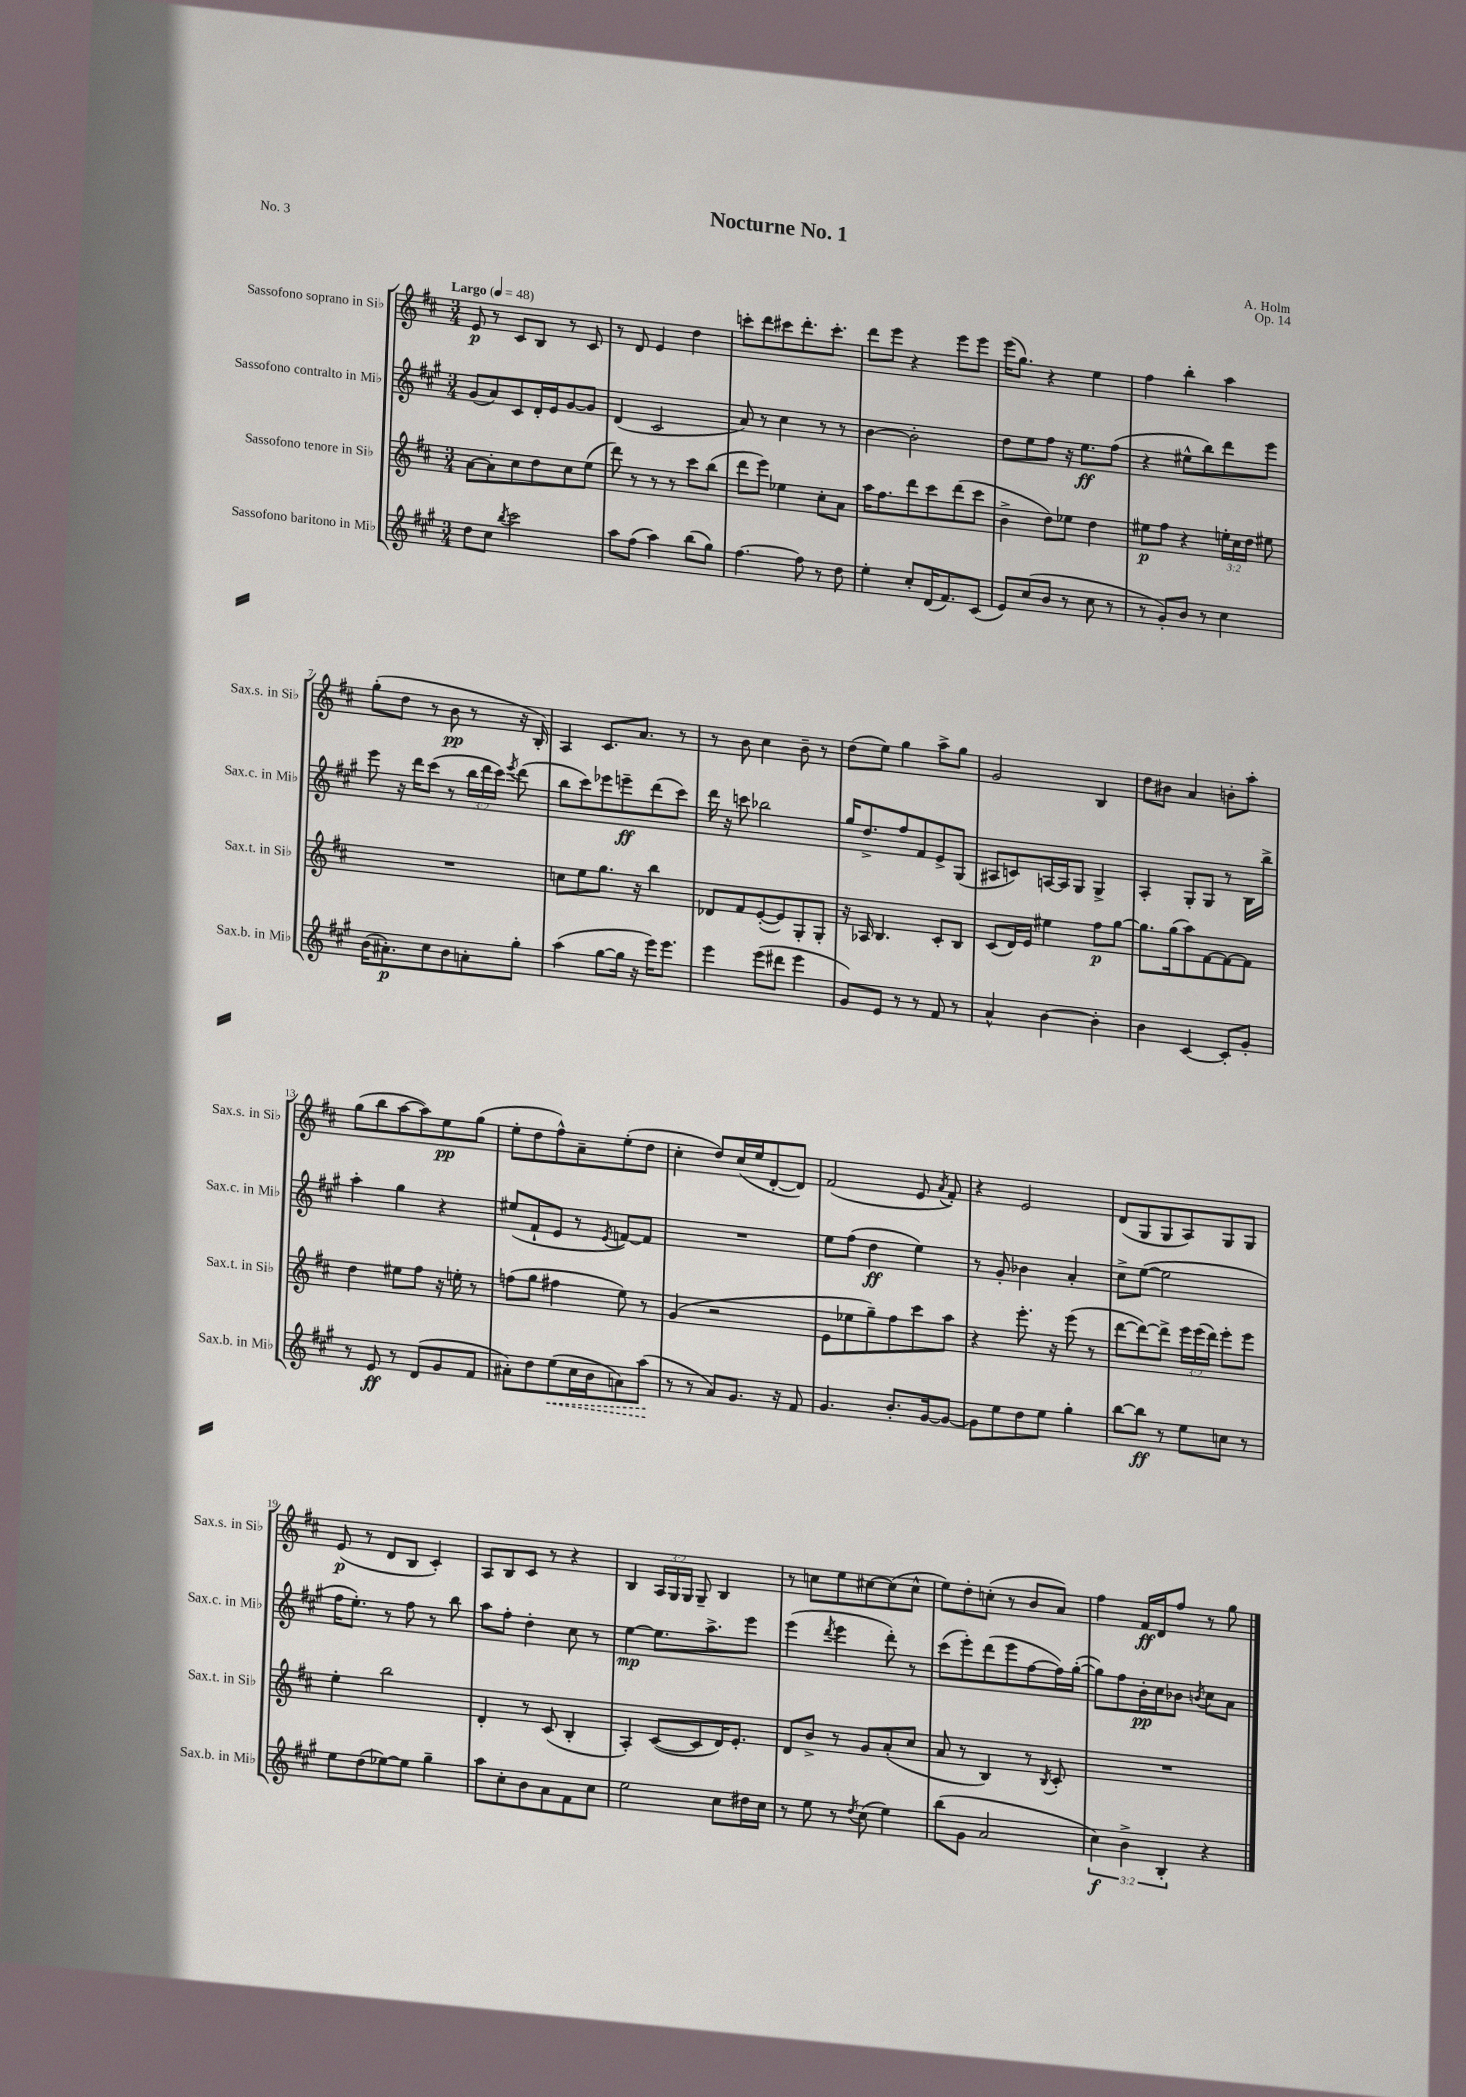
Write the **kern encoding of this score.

**kern	**kern	**kern	**kern
*staff4	*staff3	*staff2	*staff1
*clefG2	*clefG2	*clefG2	*clefG2
*k[f#c#g#]	*k[f#c#]	*k[f#c#g#]	*k[f#c#]
*M3/4	*M3/4	*M3/4	*M3/4
*MM48	*MM48	*MM48	*MM48
8dd	[8a	(8g#	8e
8cc#	8a']	8a)	8r
8qbb	.	.	.
2ccc#	8cc#	8c#	8c#
.	8dd	16d'	8B
.	.	16e	.
.	8cc#	[8g#	8r
.	(8ee	8g#]	8c#
=	=	=	=
8aa	8ddd)	(4d	8r
(8ff#	8r	.	8d
4aa)	8r	2c#	4e
.	8r	.	.
(8bb	8ccc#	.	4dd
8gg#)	(8bb	.	.
=	=	=	=
[4.ff#	8ddd	8a)	8ccc'
.	8eee)	8r	8ddd
.	4ee-	4cc#	8ccc#
8ff#]	.	.	8.ddd'
8r	8cc#'	8r	.
.	.	.	8.ccc#'
8dd	8a	8r	.
=	=	=	=
4ee'	16aa	[4b	8ddd
.	8.ff#	.	.
.	.	.	8eee
8cc#'	8ddd	2b']	4r
(16d	8ccc#	.	.
8.f#)	.	.	.
.	(8ddd	.	8eee
(8c#	8ccc#	.	8eee
=	=	=	=
8e)	4b^	8dd	(16eee
.	.	.	8.gg)
(8cc#	.	8ee	.
8b	8dd)	8ff#	4r
8r	8ee-	16r	.
.	.	8.ee	.
8cc#	4dd	.	4ee
8r	.	(8ff#	.
=	=	=	=
8r	8ee#	4r	4ff#
8g#')	8ff#	.	.
8b	4r	8ee#^^	4bb'
8r	.	8bb)	.
4cc#	24ee'	8ddd	4aa
.	24cc#	.	.
.	24dd	.	.
.	8ee#	8eee	.
=	=	=	=
(16b	2.r	8eee	(8gg'
8.a#')	.	.	.
.	.	16r	8dd
.	.	16ddd	.
8cc#	.	(8ccc#	8r
8b	.	8r	8b
8a'	.	24bb	8r
.	.	24ddd	.
.	.	24ccc#)	.
.	.	8qeee	.
8gg#'	.	(8ddd	16r
.	.	.	16B')
=	=	=	=
(4aa	8cc	8bb	4A
.	8ee	8ccc#)	.
[8gg#	8.gg	8eee-	8.c#
16gg#]	.	8eee~	.
16r	16r	.	8.a
16eee)	4bb	(8ddd	.
8.eee	.	.	.
.	.	8ccc#)	8r
=	=	=	=
4eee	8d-	16ddd	8r
.	.	16r	.
.	8f#	8ccc	8b
(8eee	([8e'	2bb-	4cc#
8ddd#	8e])	.	.
4eee	8G'	.	8b~
.	8G'	.	8r
=	=	=	=
8g#)	16r	16gg#	(8dd
.	16A-	8.dd^	.
8e	4.B	.	8ee)
8r	.	8ff#	4gg
8r	.	8f#	.
8f#	8c#'	8e^	8aa^
8r	8B	(8G#	8gg
=	=	=	=
4a^^	(8c#	8A#	2g
.	16d)	8c)	.
.	16e	.	.
[4b	4ee#	[16A	.
.	.	16A]	.
.	.	8G#	.
4b']	8ff#	4G#^	4B
.	[8gg	.	.
=	=	=	=
4b	8.gg]	4A'	8dd
.	.	.	8b#
.	(16gg	.	.
[4c#	8aa)	8G#'	4a
.	[8f#	8G#	.
8c#']	8f#_	8r	8b'
8g#'	8f#]	16B	8aa'
.	.	16bb^	.
=	=	=	=
8r	4dd	4aa'	(8gg
8e	.	.	8bb
8r	8ee#	4gg#	[8aa
(8d	8ff#	.	8aa])
8g#	16r	4r	8ee
.	16ee'	.	.
8f#	8r	.	(8gg
=	=	=	=
8a#')	(8ff	(8ee#	8ee'
8dd	8gg	8f#`	8dd
(8ee	4ff#	8e	8ff#^^)
16cc#	.	8r	8a~
16b	.	.	.
.	.	8qe	.
8a)	8ee)	[8f)	(8ee'
(8aa	8r	8f]	8dd
=	=	=	=
8r	(4g	2.r	4cc#'
8r	.	.	.
8a)	2r	.	8dd)
8.g#	.	.	(16cc#
.	.	.	16ee
.	.	.	[8d'
16r	.	.	.
8f#	.	.	8d])
=	=	=	=
4.g#	8e	8ee	(2f#
.	8ee-	(8ff#	.
.	8gg~)	4dd	.
8.b'	8ff#	.	.
.	8ccc#	4ee)	8e
[16g#	.	.	.
.	.	.	8qa
8g#_	8aa	.	8f#')
=	=	=	=
8g#]	4r	8r	4r
8ee	.	8g#'	.
8dd	8.eee'	4b-	2e
8ee	.	.	.
.	16r	.	.
4gg#'	(8eee	4a'	.
.	8r	.	.
=	=	=	=
[8bb	[8ddd	8cc#^	(8d
8bb]	8ddd_)	([8ee	8G
8r	8ddd^]	2ee]	8G
8ee	24eee	.	8A)
.	(24eee	.	.
.	24ddd)	.	.
8cc	8eee'	.	8G
8r	8eee	.	8G
=	=	=	=
8ee	4ee'	16ff#	(8e
.	.	8.ee')	.
(8dd	.	.	8r
[8ee-)	2bb	8r	8d
8ee-]	.	8ff#	8B
4gg#~	.	8r	4c#')
.	.	8bb	.
=	=	=	=
8aa	4d'	8aa	8A
8cc#'	.	8ff#'	8B
8b	8r	4dd'	8c#
8a	(8c#	.	8r
8f#	4B'	8cc#	4r
8cc#	.	8r	.
=	=	=	=
2ee	4A')	[4ee	4B
.	([8c#	8.ee]	24A
.	.	.	24G
.	.	.	24G
.	8c#]	.	8G~
.	.	8.aa^	.
8cc#	16d)	.	4B
.	8.e'	.	.
16dd#	.	8eee	.
16cc#	.	.	.
=	=	=	=
8r	8d	(4eee	8r
8ee	8b^	.	8cc
.	.	8qddd	.
8r	8r	4eee	8ee
8qdd	.	.	.
(8cc#	8g	.	[8cc#
4ee)	(8a'	8ddd')	(8cc#]
.	8cc#	8r	8cc#^^
=	=	=	=
(8bb	8a	(8ccc#	8ee)
8g#	8r	8eee')	8dd'
2a	4B)	(8ddd	(8cc'
.	.	8eee	8r
.	8r	[8ff#	8b
.	8qB	.	.
.	8c#'	16ff#])	8a)
.	.	([16gg#'	.
=	=	=	=
6cc#)	2.r	8gg#])	4ff#
.	.	8ff#	.
6b^	.	.	.
.	.	16b'	16f#
.	.	16cc#	16d
6B'	.	.	.
.	.	8b-	8ff#
.	.	8qb	.
4r	.	8cc#	8r
.	.	8a	8gg
==	==	==	==
*-	*-	*-	*-
